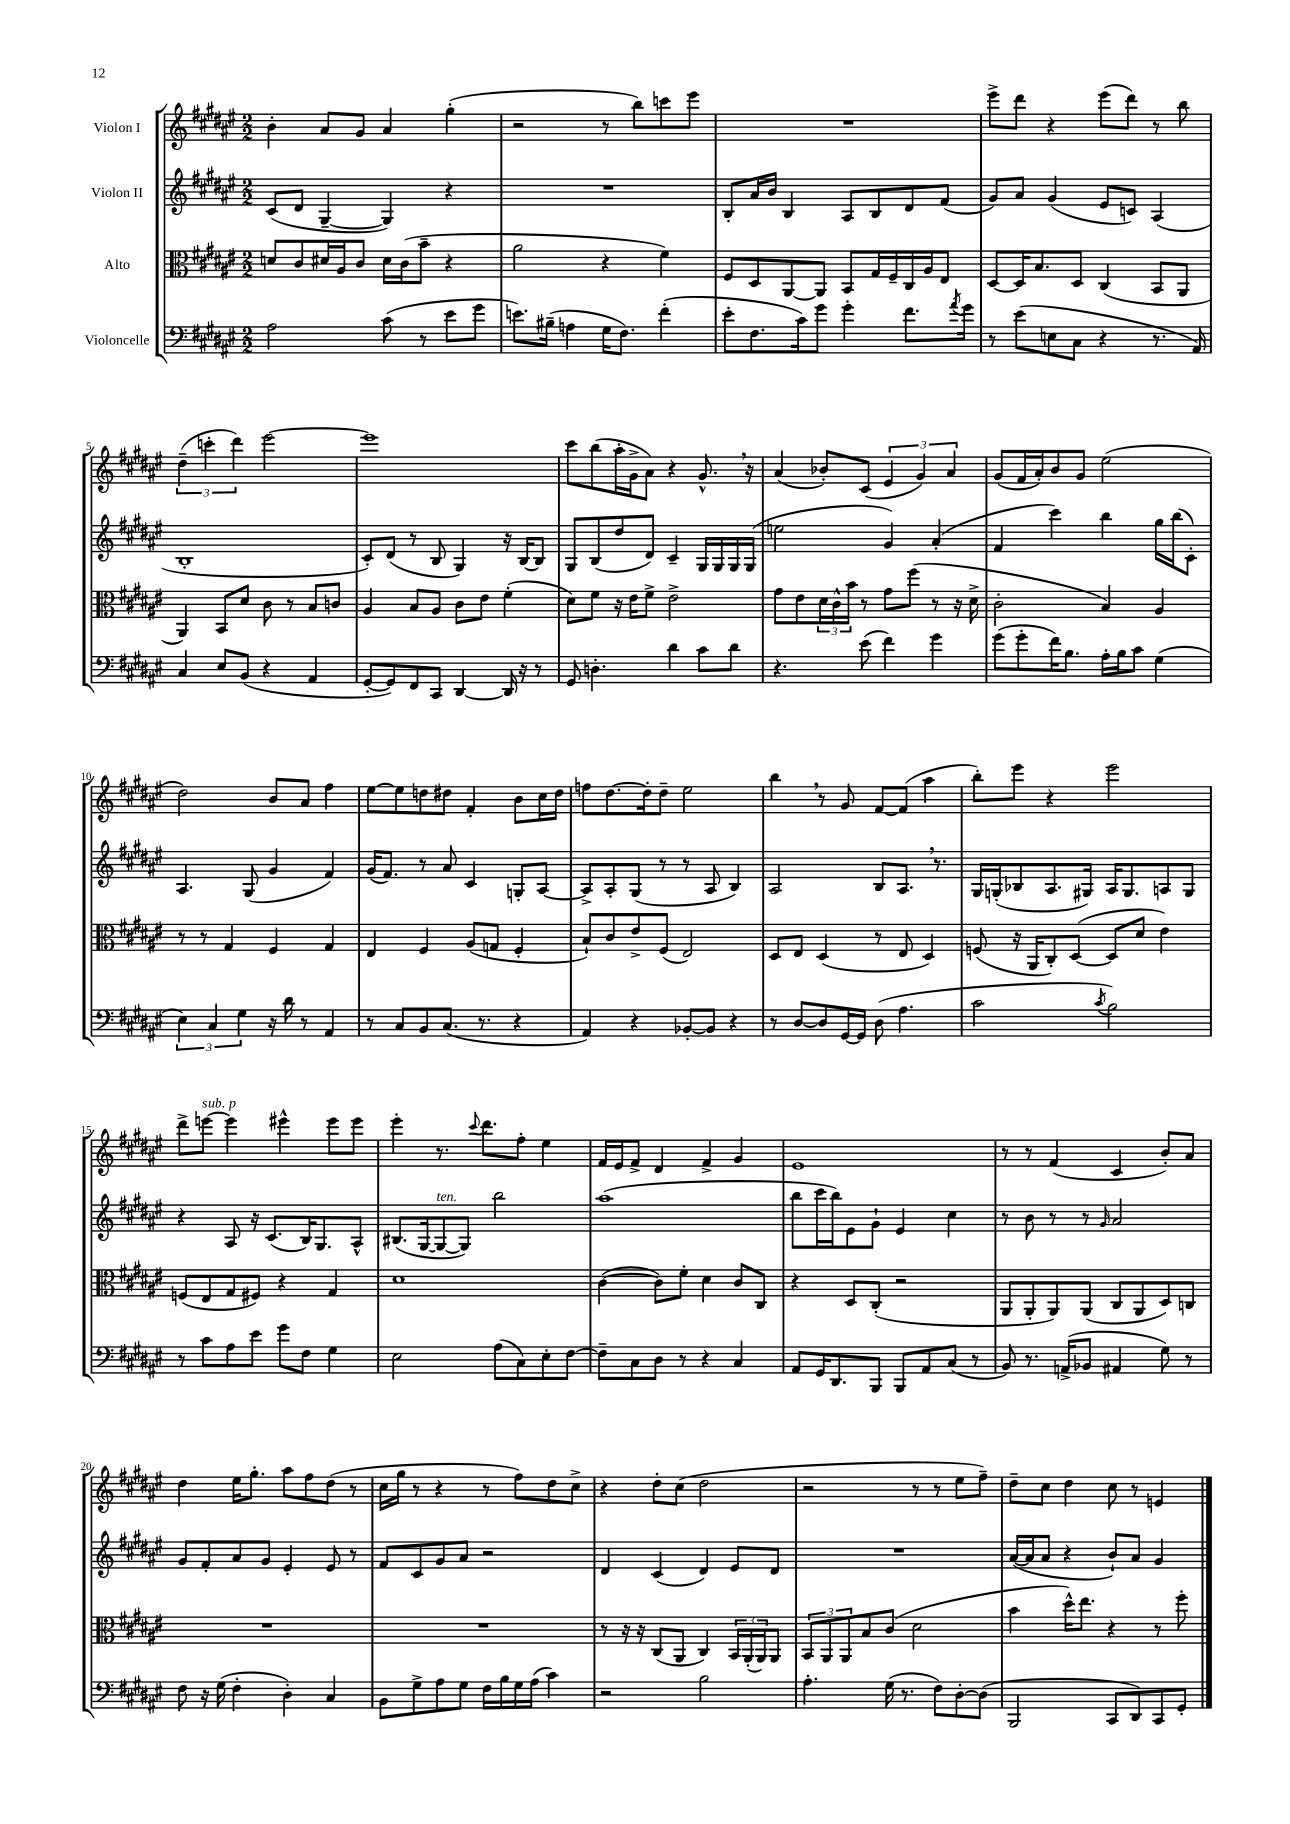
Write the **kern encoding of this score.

**kern	**kern	**kern	**kern
*part4	*part3	*part2	*part1
*staff4	*staff3	*staff2	*staff1
*I"Violoncelle	*I"Alto	*I"Violon II	*I"Violon I
*clefF4	*clefC3	*clefG2	*clefG2
*k[f#c#g#d#a#e#]	*k[f#c#g#d#a#e#]	*k[f#c#g#d#a#e#]	*k[f#c#g#d#a#e#]
*M2/2	*M2/2	*M2/2	*M2/2
=1	=1	=1	=1
2A#\	8dn/L	(8c#/L	4b'\
.	8c#/	8d#/J	.
.	16d#X/L	[4G#~/	8a#/L
.	16A#/J	.	.
.	8c#/J	.	8g#/J
(8c#\	16d#\LL	4G#/])	4a#/
.	(16c#\J	.	.
8r	8b~\J	.	.
8e#\L	4r	4r	(4gg#'\
8g#\J	.	.	.
=2	=2	=2	=2
8.en\L)	2a#\	1r	2r
(16B#X~\Jk	.	.	.
4An\	.	.	.
16G#\KL	4r	.	8r
8.F#\J)	.	.	.
.	.	.	8bb\L)
(4f#'\	4f#\)	.	8cccn\
.	.	.	8eee#\J
=3	=3	=3	=3
8e#'\L	8F#/L	8B'/L	1r
8.F#\	8D#/	16a#/L	.
.	.	16b/JJ	.
.	[8AA#/	4B/	.
16c#\k)	.	.	.
8g#\J	8AA#/J]	.	.
4g#'\	8BB/L	8A#/L	.
.	16G#/L	8B/	.
.	16F#~/	.	.
8.f#\L	16C#/	8d#/	.
.	16A#/J	.	.
.	8E#/J	(8f#/J	.
8qa#/	.	.	.
16g#\Jk	.	.	.
=4	=4	=4	=4
8r	[8D#/L	8g#/L)	8eee#^\L
(8e#\L	16D#/K]	8a#/J	8ddd#\J
.	8.B/	.	.
8En\	.	(4g#/	4r
8C#\J	8D#/J	.	.
4r	(4C#/	8e#/L	(8eee#\L
.	.	8cn/J)	8ddd#\J)
8.r	8BB/L	(4A#/	8r
.	8AA#/J	.	8bb\
16AA#/)	.	.	.
!!LO:LB:g=z
=5	=5	=5	=5
4C#/	4AA#/)	1B'	(6dd#~\
.	.	.	6cccn'\
8E#/L	8BB/L	.	.
.	.	.	6ddd#\)
(8BB/J	8d#/J	.	.
4r	8c#\	.	[2eee#\
.	8r	.	.
4AA#/	8B/L	.	.
.	8cn/J	.	.
=6	=6	=6	=6
[8GG#'/L	4A#/	8c#'/L)	1eee#]
8GG#/])	.	(8d#/J	.
8FF#/	8B/L	8r	.
8CC#/J	8A#/J	8B/	.
[4DD#/	8c#\L	4G#/)	.
.	8e#\J	.	.
16DD#/]	(4f#'\	16r	.
16r	.	[16B/KL	.
8r	.	8B/J]	.
=7	=7	=7	=7
8GG#/	8d#\L)	8G#/L	8ccc#\L
4.Dn'\	8f#\J	(8B/	(8bb\
.	16r	8dd#/	16aa#'\L
.	16e#\KL	.	16g#^\J
.	8f#^\J	8d#/J)	8a#\J)
4d#\	2e#^\	4c#~/	4r
8c#\L	.	16G#/LL	8.g#^^,/
.	.	16G#/	.
8d#\J	.	16G#/	.
.	.	(16G#/JJ	16r
=8	=8	=8	=8
4.r	8g#\L	2een\	(4a#/
.	8e#\	.	.
.	24d#\L	.	8b-X'/L)
.	24c#^^\	.	.
.	24b\JJ	.	.
(8e#\	8r	.	(8c#/J
4f#\)	8g#\L	4g#/)	6e#/
.	(8ff#\J	.	.
.	.	.	6g#/)
4g#\	8r	(4a#'/	.
.	.	.	6a#/
.	16r	.	.
.	16d#^\	.	.
=9	=9	=9	=9
(8g#\L	2c#'\	4f#/	(8g#/L
8g#'\	.	.	16f#/L
.	.	.	16a#'/J)
16f#\K)	.	4ccc#\)	8b/
8.B\J	.	.	.
.	.	.	8g#/J
16A#'\LL	4B/)	4bb\	(2ee#\
16B\J	.	.	.
8c#\J	.	.	.
(4G#\	4A#/	16gg#\LL	.
.	.	(16bb\J	.
.	.	8c#'\J)	.
!!LO:LB:g=z
=10	=10	=10	=10
6E#\)	8r	4.A#/	2dd#\)
.	8r	.	.
6C#/	.	.	.
.	4G#/	.	.
6G#\	.	.	.
.	.	(8G#/	.
16r	4F#/	4g#/	8b/L
16d#\	.	.	.
8r	.	.	8a#/J
4AA#/	4G#/	4f#/)	4ff#\
=11	=11	=11	=11
8r	4E#/	(16g#/KL	[8ee#\L
.	.	8.f#/J)	.
8C#/L	.	.	8ee#\]
8BB/	4F#/	8r	8ddn\
(8.C#/J	.	8a#/	8dd#X\J
.	(8A#/L	4c#/	4f#'/
8.r	.	.	.
.	8Gn/J	.	.
4r	4F#'/	8Gn'/L	8b\L
.	.	[8A#/J	16cc#\L
.	.	.	16dd#\JJ
=12	=12	=12	=12
4AA#/)	8B`/L)	8A#^/L]	8ffn\L
.	8c#/	8A#'/	[8.dd#\
4r	8e#^/	(8G#/J	.
.	.	.	16dd#'\k]
.	(8F#/J	8r	8dd#~\J
[8BB-X'/L	2E#/)	8r	2ee#\
8BB-/J]	.	8A#/	.
4r	.	4B/)	.
=13	=13	=13	=13
8r	8D#/L	2A#/	4bb,\
[8D#/L	8E#/J	.	.
8D#/]	(4D#/	.	8r
[16GG#/L	.	.	8g#/
16GG#/JJ]	.	.	.
(8D#\	8r	8B/L	[8f#/L
4.A#\	8E#/	8.A#,/J	(8f#/J]
.	4D#/)	.	4aa#\
.	.	8.r	.
=14	=14	=14	=14
2c#\	(8Fn/	16G#/LL	8bb'\L)
.	.	(16Gn'/J	.
.	16r	8B-X/	8eee#\J
.	16AA#/KL	.	.
.	8C#'/)	8.A#/	4r
.	([8D#/J	.	.
.	.	16G#X/Jk)	.
8qc#/	.	.	.
2B\)	8D#/L]	16A#/KL	2eee#\
.	.	8.G#/	.
.	8d#/J	.	.
.	4e#\)	8An/	.
.	.	8G#/J	.
!!LO:LB:g=z
=15	=15	=15	=15
8r	(8Fn/L	4r	8ddd#^\L
!	!	!	!LO:TX:a:i:t=sub. p
8c#\L	8E#/	.	[8eeen\J
8A#\	8G#/	8A#/	4eee\]
8e#\J	8F#X/J)	16r	.
.	.	(8.c#/L	.
8g#\L	4r	.	4eee#X^^\
8F#\J	.	16B/K)	.
.	.	8.G#/	.
4G#\	4G#/	.	8eee#\L
.	.	8A#^^/J	8eee#\J
=16	=16	=16	=16
2E#\	1d#	(8.B#X/L	4eee#'\
.	.	[16G#/k	.
!	!	!LO:TX:a:i:t=ten.	!
.	.	8G#/_	8.r
.	.	8G#/J])	.
.	.	.	8qqccc#/
.	.	.	8.ddd#\L
(8A#\L	.	2bb\	.
8C#\)	.	.	8ff#'\J
8E#'\	.	.	4ee#\
[8F#\J	.	.	.
=17	=17	=17	=17
8F#~\L]	([4c#\	(1aa#	16f#/LL
.	.	.	16e#/J
8C#\	.	.	8f#^/J
8D#\J	8c#\L])	.	4d#/
8r	8f#'\J	.	.
4r	4d#\	.	4f#^/
4C#/	8c#/L	.	4g#/
.	8C#/J	.	.
=18	=18	=18	=18
8AA#/L	4r	8bb\L	1e#
16GG#/K	.	16ccc#\L	.
8.DD#/	.	16bb\J)	.
.	8D#/L	8e#\	.
8BBB/J	(8C#'/J	8g#`\J	.
8BBB/L	2r	4e#/	.
8AA#/	.	.	.
(8C#/J	.	4cc#\	.
8r	.	.	.
=19	=19	=19	=19
8BB/)	8AA#/L	8r	8r
8.r	8AA#'/	8b\	8r
.	8AA#/)	8r	(4f#/
(16AAn^/KL	.	.	.
8BB-X/J	(8AA#/J	8r	.
.	.	16qqg#/	.
4AA#X/	8C#/L	2a#/	4c#/
.	8AA#/	.	.
8G#\)	8D#/)	.	8b'/L)
8r	8Cn/J	.	8a#/J
!!LO:LB:g=z
=20	=20	=20	=20
8F#\	1r	8g#/L	4dd#\
16r	.	8f#'/	.
(16G#\	.	.	.
4F#'\	.	8a#/	16ee#\KL
.	.	.	8.gg#'\J
.	.	8g#/J	.
4D#'\)	.	4e#'/	8aa#\L
.	.	.	8ff#\
4C#/	.	8e#/	(8dd#\J
.	.	8r	8r
=21	=21	=21	=21
8BB\L	1r	8f#/L	16cc#\LL
.	.	.	16gg#\JJ
8G#^\	.	8c#/	8r
8A#\	.	8g#/	4r
8G#\J	.	8a#/J	.
16F#\LL	.	2r	8r
16B\	.	.	.
16G#\	.	.	8ff#\L)
(16A#\JJ	.	.	.
4c#\)	.	.	8dd#\
.	.	.	8cc#^\J
=22	=22	=22	=22
2r	8r	4d#/	4r
.	16r	.	.
.	16r	.	.
.	(8C#/L	(4c#/	8dd#'\L
.	8AA#/J	.	(8cc#\J
2B\	4C#/)	4d#/)	2dd#\
.	24BB/LL	8e#/L	.
.	(24AA#'/	.	.
.	24AA#/J)	.	.
.	8AA#/J	8d#/J	.
=23	=23	=23	=23
4.A#'\	12BB/L	1r	2r
.	12AA#/	.	.
.	12AA#/	.	.
.	8B/	.	.
(16G#\	(8c#/J	.	.
8.r	.	.	.
.	2d#\	.	8r
8F#\L)	.	.	8r
[8D#'\	.	.	8ee#\L
(8D#\J]	.	.	8ff#~\J)
=24	=24	=24	=24
2BBB/	4b\	([16a#/LL	8dd#~\L
.	.	16a#/J]	.
.	.	8a#/J	8cc#\J
.	16dd#^^\KL)	4r	4dd#\
.	8.ee#\J	.	.
8CC#/L	4r	8b`/L)	8cc#\
8DD#/)	.	8a#/J	8r
8CC#/	8r	4g#/	4en/
8GG#'/J	8ff#'\	.	.
==	==	==	==
*-	*-	*-	*-
